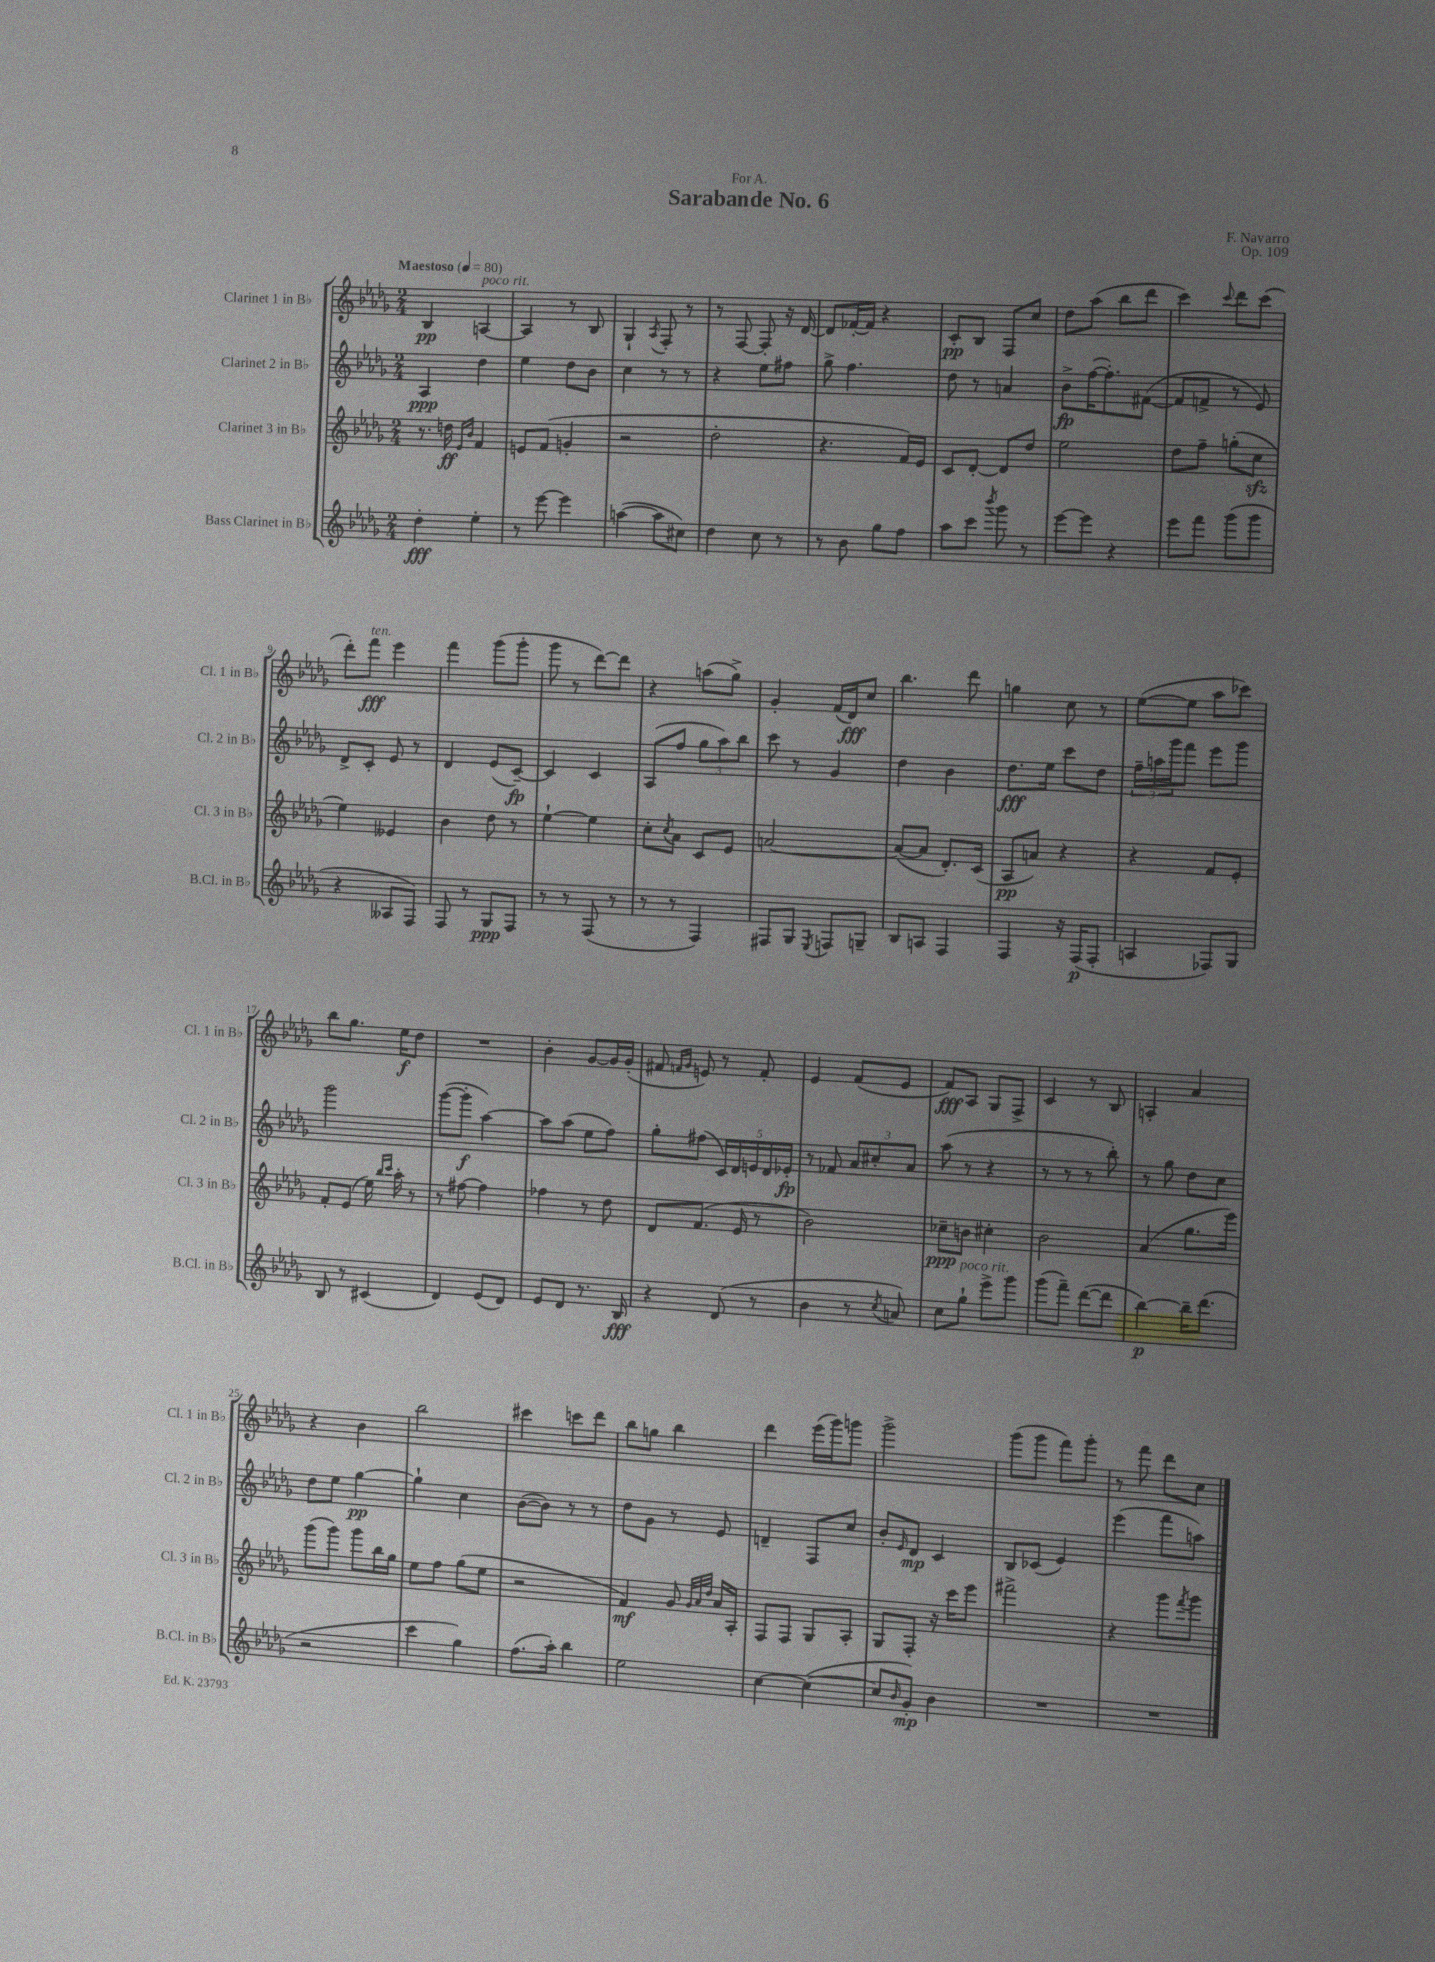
\header { title = "Sarabande No. 6" composer = "F. Navarro" dedication = "For A." opus = "Op. 109" }
<<
\new StaffGroup <<
\new Staff = "s0" \with { instrumentName = "Clarinet 1 in Bb" shortInstrumentName = "Cl. 1 in Bb" } {
    \clef treble \key des \major \numericTimeSignature \time 2/4 \tempo "Maestoso" 4 = 80
    bes4\pp a4~^\markup { \italic "poco rit." } |
    a4 r8 bes8 |
    ges4-! \acciaccatura { aes8 } f8-. r8 |
    r8 f8~ f8-. r16 des'16~ |
    des'8 fes'16~-. fes'16 r4 |
    c'8-.\pp bes8 f8 c''8 |
    des''8 aes''8( bes''8 des'''8 |
    c'''4) \appoggiatura { c'''8 } des'''8 c'''8( |
    des'''8-.) f'''8\fff^\markup { \italic "ten." } ees'''4 |
    f'''4 ges'''8( ges'''8-. |
    ges'''8 r8 des'''8~) des'''8 |
    r4 a''8( ges''8->) |
    ges'4-. f'16( des'16\fff) c''8 |
    bes''4. des'''8 |
    g''4 c''8 r8 |
    ees''8~( ees''8 aes''8 ces'''8) |
    bes''8 ges''8. ees''16\f des''8 |
    R2 |
    bes'4-. ges'8~ ges'16 ges'16-.( |
    fis'8 \grace { f'16 ges'16 } e'8) r8 f'8-. |
    ees'4 f'8( ees'8 |
    f'8\fff) aes8 ges8 f8-> |
    c'4 r8 bes8 |
    a4-. aes'4 |
    r4 bes'4 |
    bes''2 |
    cis'''4 c'''8 des'''8 |
    bes''8 g''8 bes''4 |
    des'''4 ees'''16( ges'''16) g'''8 |
    ges'''2-> |
    ges'''8( ges'''8 f'''8) ges'''8-. |
    r8 f'''8 des'''8 c''8 \bar "|." |
}
\new Staff = "s1" \with { instrumentName = "Clarinet 2 in Bb" shortInstrumentName = "Cl. 2 in Bb" } {
    \clef treble \key des \major \numericTimeSignature \time 2/4
    aes4\ppp des''4 |
    ees''4 des''8 bes'8 |
    c''4 r8 r8 |
    r4 ees''8 fis''8 |
    ges''8-> f''4. |
    des''8 r8 a'4 |
    bes'8->\fp f''16~( f''8.-.) fis'8~( |
    fis'8 f'8-> r8 ees'8) |
    des'8-> c'8-. ees'8 r8 |
    des'4 ees'8( c'8~--\fp) |
    c'4 c'4 |
    aes8( f''8 \tuplet 3/2 { ges''8 aes''8) bes''8 } |
    c'''8 r8 ges'4 |
    des''4 bes'4 |
    des''8.\fff ees''16 c'''8 des''8 |
    \tuplet 3/2 { f''16-- a''16 ges'''16 } f'''8 ees'''8 ges'''8 |
    ges'''2 |
    ges'''8~( ges'''8-.\f aes''4~) |
    aes''8 aes''8( ees''8 f''8) |
    ges''8-. fis''8( \tuplet 5/4 { c'16) des'16 e'16 des'16 ees'16-.\fp } |
    r8 fes'8 \tuplet 3/2 { aes'8 cis''8-. aes'8 } |
    aes''8( r8 r4 |
    r8 r8 r8 bes''8-.) |
    r8 ges''8 des''8 c''8 |
    des''8 ees''8 ges''4~\pp |
    ges''4-! c''4 |
    bes'8~( bes'8) r8 r8 |
    des''8 ges'8 r8 ees'8 |
    d'4-- f8 c''8 |
    bes'8-. \grace { ees'16 } des'8\mp c'4 |
    bes8 ces'8( ees'4) |
    ees'''4( f'''8 a''8) \bar "|." |
}
\new Staff = "s2" \with { instrumentName = "Clarinet 3 in Bb" shortInstrumentName = "Cl. 3 in Bb" } {
    \clef treble \key des \major \numericTimeSignature \time 2/4
    r8. d''16\ff \grace { ees'16 bes'16 } f'4 |
    e'8 f'8( g'4-. |
    r2 |
    des''2-. |
    r4. f'16) ees'16 |
    c'8 des'8~-. des'8 des''8 |
    ees''2 |
    des''8 f''8-- g''8-.( c''8\sfz |
    ees''4) eeses'4 |
    bes'4 des''8 r8 |
    ees''4~-! ees''4 |
    c''8-. \acciaccatura { c''8 } aes'8 c'8 ees'8 |
    a'2~ |
    a'8~( a'8 des'8.-.) c'16( |
    aes8\pp a'8) r4 |
    r4 f'8 ees'8-. |
    f'8-. ees'8( ees''16) \grace { bes''16 c'''16 } aes''16-. r8 |
    r8 fis''8~ fis''4 |
    fes''4 r8 des''8 |
    des'8 f'8.( ees'16 r8 |
    bes'2) |
    ces''8--\ppp b'8 cis''4-. |
    bes'2 |
    aes'4( ges''8. ees'''16) |
    ges'''8( ges'''8) ges'''8 bes''16 ges''16 |
    ees''8 f''8 ges''8( ees''8 |
    r2 |
    f'4\mf) ges'8 \grace { ges'32 aes'32 des''32 } aes'16 aes16-. |
    f8 f8 ges8 aes8-. |
    ges8 f8-. r16 c'''16 ees'''8 |
    fis'''2-> |
    r4 ges'''8 \acciaccatura { f'''8 } ges'''8 \bar "|." |
}
\new Staff = "s3" \with { instrumentName = "Bass Clarinet in Bb" shortInstrumentName = "B.Cl. in Bb" } {
    \clef treble \key des \major \numericTimeSignature \time 2/4
    des''4-.\fff ees''4-. |
    r8 ees'''8~ ees'''4 |
    a''4~( a''8 cis''8) |
    des''4 c''8 r8 |
    r8 bes'8 ges''8 f''8 |
    aes''8 c'''8 \acciaccatura { bes'''8 } ges'''8 r8 |
    ees'''8~ ees'''8 r4 |
    ees'''8 f'''8 ges'''8( ges'''8 |
    r4 aeses8 f8) |
    f8 r8 ges8\ppp f8 |
    r8 r8 f8( r8 |
    r8 r8 f4) |
    fis8 ges8 \acciaccatura { ees8 } f8 g8-- |
    bes8 a8 f4 |
    f4 r16 f16\p( f8-. |
    a4 fes8) ges8 |
    bes8 r8 cis'4( |
    des'4) ees'8( des'8) |
    ees'8 des'8 r8. bes16\fff |
    r4 des'8( r8 |
    bes'4 r8 \acciaccatura { c''8 } a'8) |
    c''8 ges''8-!^\markup { \italic "poco rit." } ees'''8-> ges'''8 |
    ges'''8( f'''8--) des'''8~( des'''8 |
    bes''4~\p) bes''16-- des'''8.( |
    r2 |
    c'''4 ges''4) |
    f''8.( aes''16-.) bes''4 |
    ees''2 |
    c''4~ c''4~( |
    c''8 \grace { bes'16 } ges'8-.\mp) bes'4 |
    R2 |
    R2 \bar "|." |
}
>>
>>
